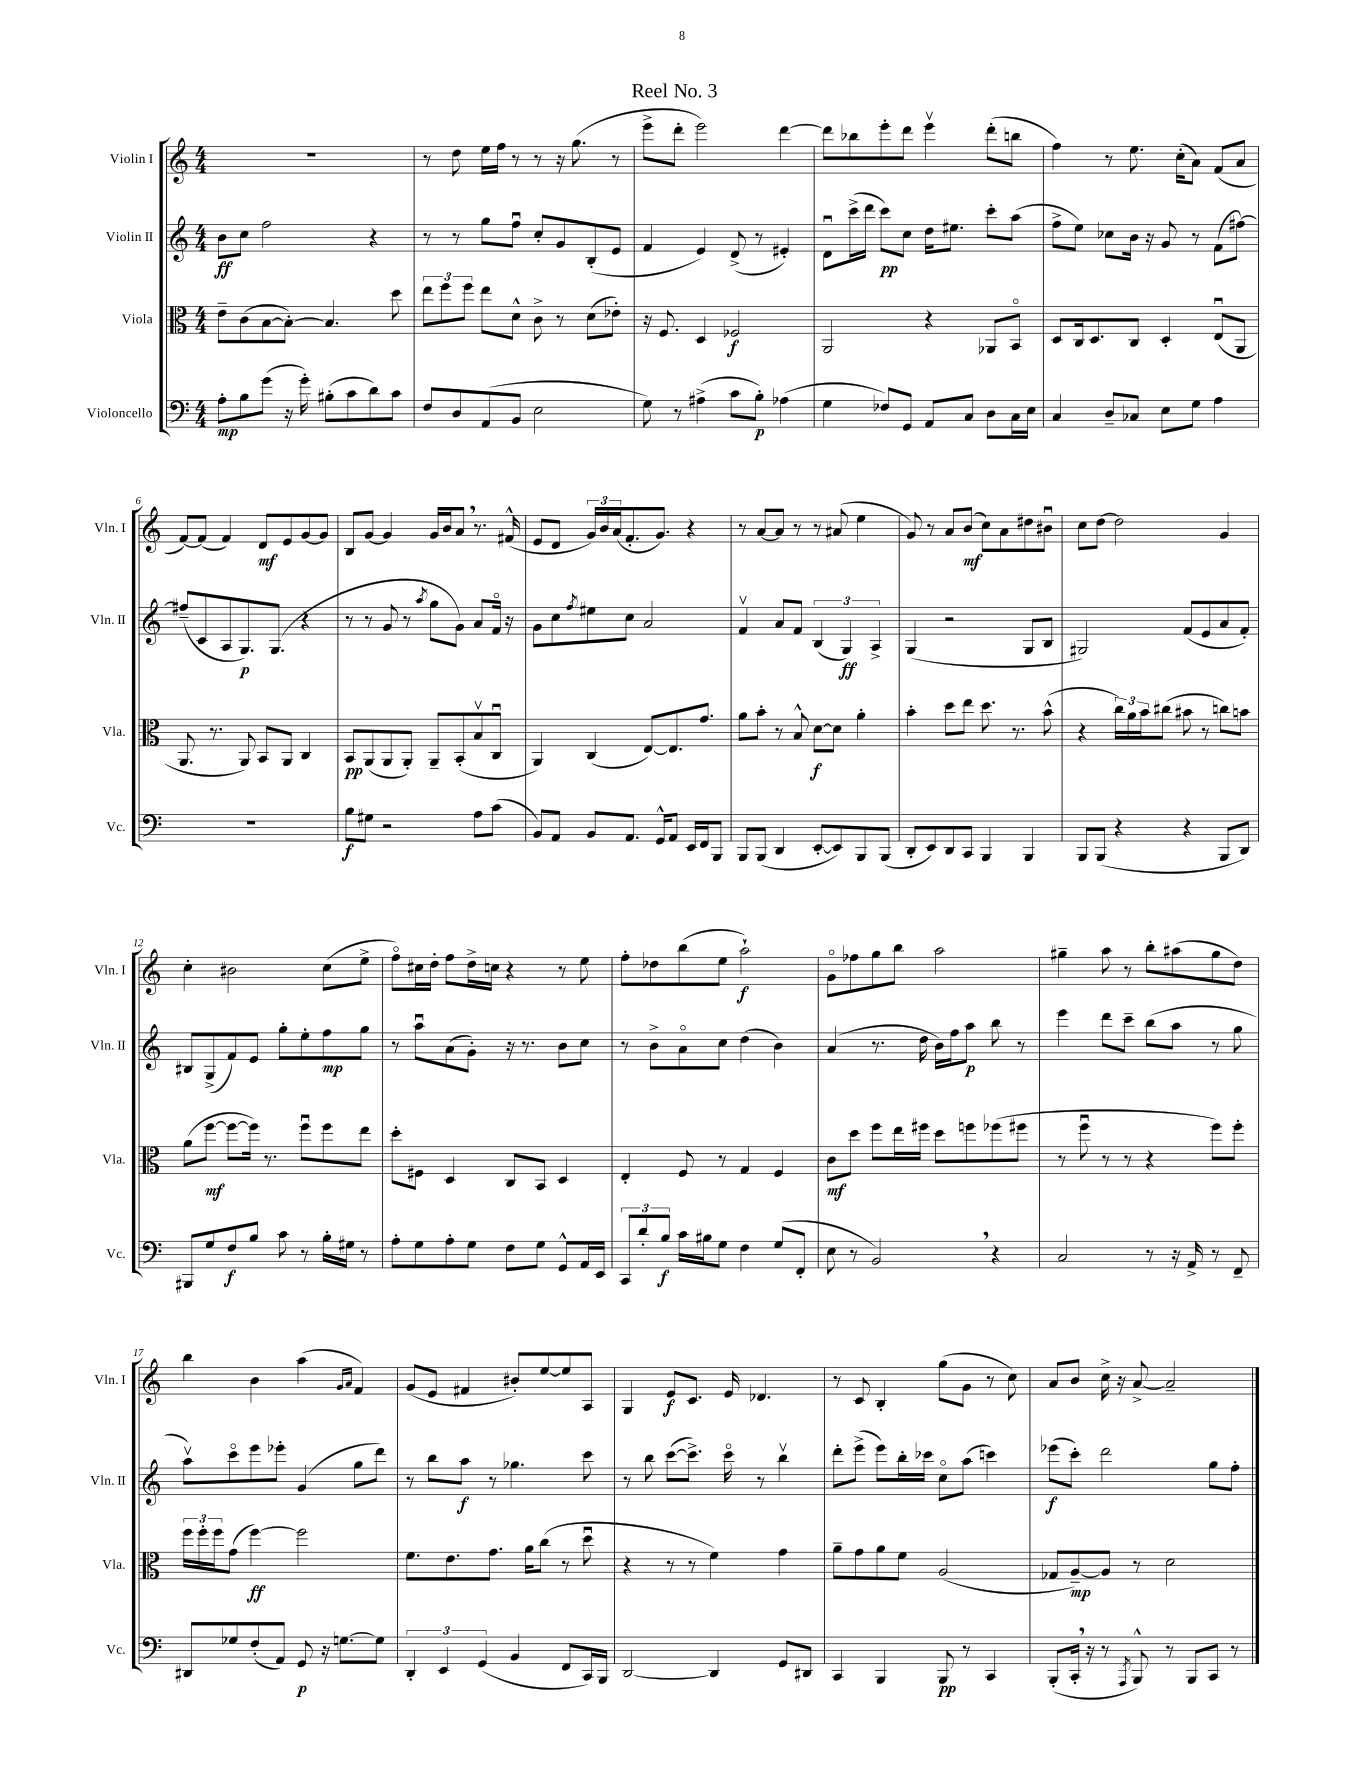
\header { title = "Reel No. 3" }
<<
\new StaffGroup <<
\new Staff = "s0" \with { instrumentName = "Violin I" shortInstrumentName = "Vln. I" } {
    \clef treble \key c \major \numericTimeSignature \time 4/4
    R1 |
    r8 d''8 e''16 f''16 r8 r8 r16 g''8.( r8 |
    e'''8-> d'''8-. e'''2) d'''4~ |
    d'''8 bes''8 e'''8-. d'''8 e'''4\upbow d'''8-.( b''8 |
    f''4) r8 e''8. c''16-.( a'8) f'8( a'8 |
    f'8~) f'8( f'4) d'8\mf e'8 g'8~ g'8 |
    b8 g'8~ g'4 g'16 b'16 a'8 \breathe r8. fis'16-^( |
    e'8 d'8 \tuplet 3/2 { g'16) b'16 a'16( } f'8.-. g'8.) r4 |
    r8 a'8~ a'8 r8 r8 ais'8( e''4 |
    g'8) r8 a'8 b'8\mf( c''8) a'8 dis''8 bis'8\downbow |
    c''8 d''8~ d''2 g'4 |
    c''4-. bis'2 c''8( e''8-> |
    f''8\flageolet) cis''16 d''16-. f''8 d''16-> c''16 r4 r8 e''8 |
    f''8-. des''8 b''8( e''8 a''2-!\f) |
    g'8\flageolet fes''8 g''8 b''8 a''2 |
    gis''4-- a''8 r8 b''8-. ais''8( gis''8 d''8) |
    b''4 b'4 a''4( \grace { g'16 a'16 } f'4) |
    g'8( e'8 fis'4 bis'8-.) e''8~ e''8 a8 |
    g4 e'8\f c'8. e'16 des'4. |
    r8 c'8 b4-. g''8( g'8 r8 c''8) |
    a'8 b'8 c''16-> r16 a'8~-> a'2-- \bar "|." |
}
\new Staff = "s1" \with { instrumentName = "Violin II" shortInstrumentName = "Vln. II" } {
    \clef treble \key c \major \numericTimeSignature \time 4/4
    b'8\ff c''8 f''2 r4 |
    r8 r8 g''8 f''8\downbow c''8-. g'8 b8-.( e'8 |
    f'4 e'4) d'8->( r8 eis'4-.) |
    d'8\downbow c'''16->( d'''16 c'''8\pp) c''8 d''16 eis''8. c'''8-. a''8( |
    f''8-> e''8) ces''8 b'16 r16 g'8 r8 f'8( fis''8~) |
    fis''8--( c'8 a8 g8.\p) g8.( r4 |
    r8 r8 g'8 r8 \acciaccatura { a''8 } g''8 g'8) a'8 f'16\flageolet r16 |
    g'8 c''8 \acciaccatura { f''8 } eis''8 c''8 a'2 |
    f'4\upbow a'8 f'8 \tuplet 3/2 { b4( g4\ff) a4-> } |
    g4( r2 g8 b8 |
    gis2) f'8( e'8 a'8 f'8-.) |
    bis8 g8->( f'8) e'8 g''8-. e''8-. f''8\mp g''8 |
    r8 a''8\downbow a'8( g'8-.) r16 r8. b'8 c''8 |
    r8 b'8-> a'8\flageolet c''8 d''4( b'4) |
    a'4( r8. d''16 b'16) f''16 a''8\p b''8 r8 |
    e'''4 d'''8 c'''8-- b''8( a''8 r8 g''8 |
    a''8\upbow) c'''8\flageolet e'''8 ees'''8-. g'4( g''8 d'''8) |
    r8 b''8 a''8\f r8 ges''4. c'''8 |
    r8 b''8 c'''8~( c'''8.->) c'''16\flageolet r8 b''4\upbow |
    d'''8-. e'''8->( e'''8) b''16-. ces'''16 c''8\flageolet a''8( c'''4) |
    ees'''8\f( c'''8-.) d'''2 g''8 f''8-. \bar "|." |
}
\new Staff = "s2" \with { instrumentName = "Viola" shortInstrumentName = "Vla." } {
    \clef alto \key c \major \numericTimeSignature \time 4/4
    e'8-- c'8( b8~ b8~-.) b4. d''8 |
    \tuplet 3/2 { e''8 f''8 f''8 } e''8 d'8-^ c'8-> r8 d'8( ees'8-.) |
    r16 f8. d4 fes2\f |
    a,2 r4 aes,8 b,8\flageolet |
    d8 c16 d8. c8 d4-. e8\downbow( a,8 |
    a,8. r8. a,8) b,8 a,8 c4 |
    b,8\pp a,8( a,8 a,8-.) a,8-- b,8-.( b8\upbow c8\downbow |
    a,4) c4( e8~) e8. g'8. |
    a'8 b'8-. r8 b8-^ d'8~\f d'8 a'4-. |
    b'4-. d''8 e''8 d''8. r8. b'8-^( |
    r4 \tuplet 3/2 { c''16) a'16 b'16 } cis''8( bis'8 r8 c''8) b'8 |
    a'8( f''8~\mf f''8~ f''16) r8. f''8\downbow f''8 e''8 |
    d''8-. fis8 d4 c8 b,8 d4 |
    e4-. f8 r8 g4 f4 |
    c'8\mf d''8 f''8 e''16 fis''16 d''8 f''8 fes''8( fis''8 |
    r8 f''8\downbow r8 r8 r4 f''8) f''8-. |
    \tuplet 3/2 { f''16 f''16-. f''16 } g'8( f''4~\ff) f''2 |
    f'8. e'8. g'8. a'16 c''8( r8 d''8\downbow |
    r4 r8 r8 f'4) g'4 |
    a'8-- g'8 a'8 f'8 a2( |
    ges8 a8~--\mp) a8 r8 d'2 \bar "|." |
}
\new Staff = "s3" \with { instrumentName = "Violoncello" shortInstrumentName = "Vc." } {
    \clef bass \key c \major \numericTimeSignature \time 4/4
    a8-.\mp b8 g'8( r16 g'16-.) bis8-.( c'8 d'8) c'8 |
    f8 d8 a,8( b,8 e2 |
    g8) r8 ais4->( c'8 b8-.\p) aes4( |
    g4 fes8) g,8 a,8 c8 d8 c16 e16 |
    c4 d8-- ces8 e8 g8 a4 |
    R1 |
    b8\f gis8 r2 a8 c'8( |
    b,8) a,8 b,8 a,8. g,16-^ a,8 e,16 f,16 b,,8 |
    b,,8 b,,8( d,4 e,8~-. e,8) b,,8 b,,8( |
    d,8-. e,8) d,8 c,8 b,,4 b,,4 |
    b,,8 b,,8( r4 r4 b,,8 d,8) |
    bis,,8 g8 f8\f b8 c'8 r8 b16-. gis16 r8 |
    a8-. g8 a8-. g8 f8 g8 g,8-^ a,16 e,16 |
    \tuplet 3/2 { c,8 d'8-. b8\f } c'16 bis16 g8 f4 g8( f,8-. |
    e8 r8 b,2) \breathe r4 |
    c2 r8 r16 a,16-> r8 f,8-- |
    dis,8 ges8 f8-.( a,8) g,8\p r16 g8.~ g8 |
    \tuplet 3/2 { d,4-. e,4 g,4( } b,4 f,8 c,16) b,,16 |
    d,2~ d,4 g,8 dis,8 |
    c,4 b,,4 b,,8\pp r8 c,4 |
    b,,8-.( c,16-. \breathe r16 r8 \acciaccatura { a,,8 } b,,8-^) r8 b,,8 c,8 r8 \bar "|." |
}
>>
>>
